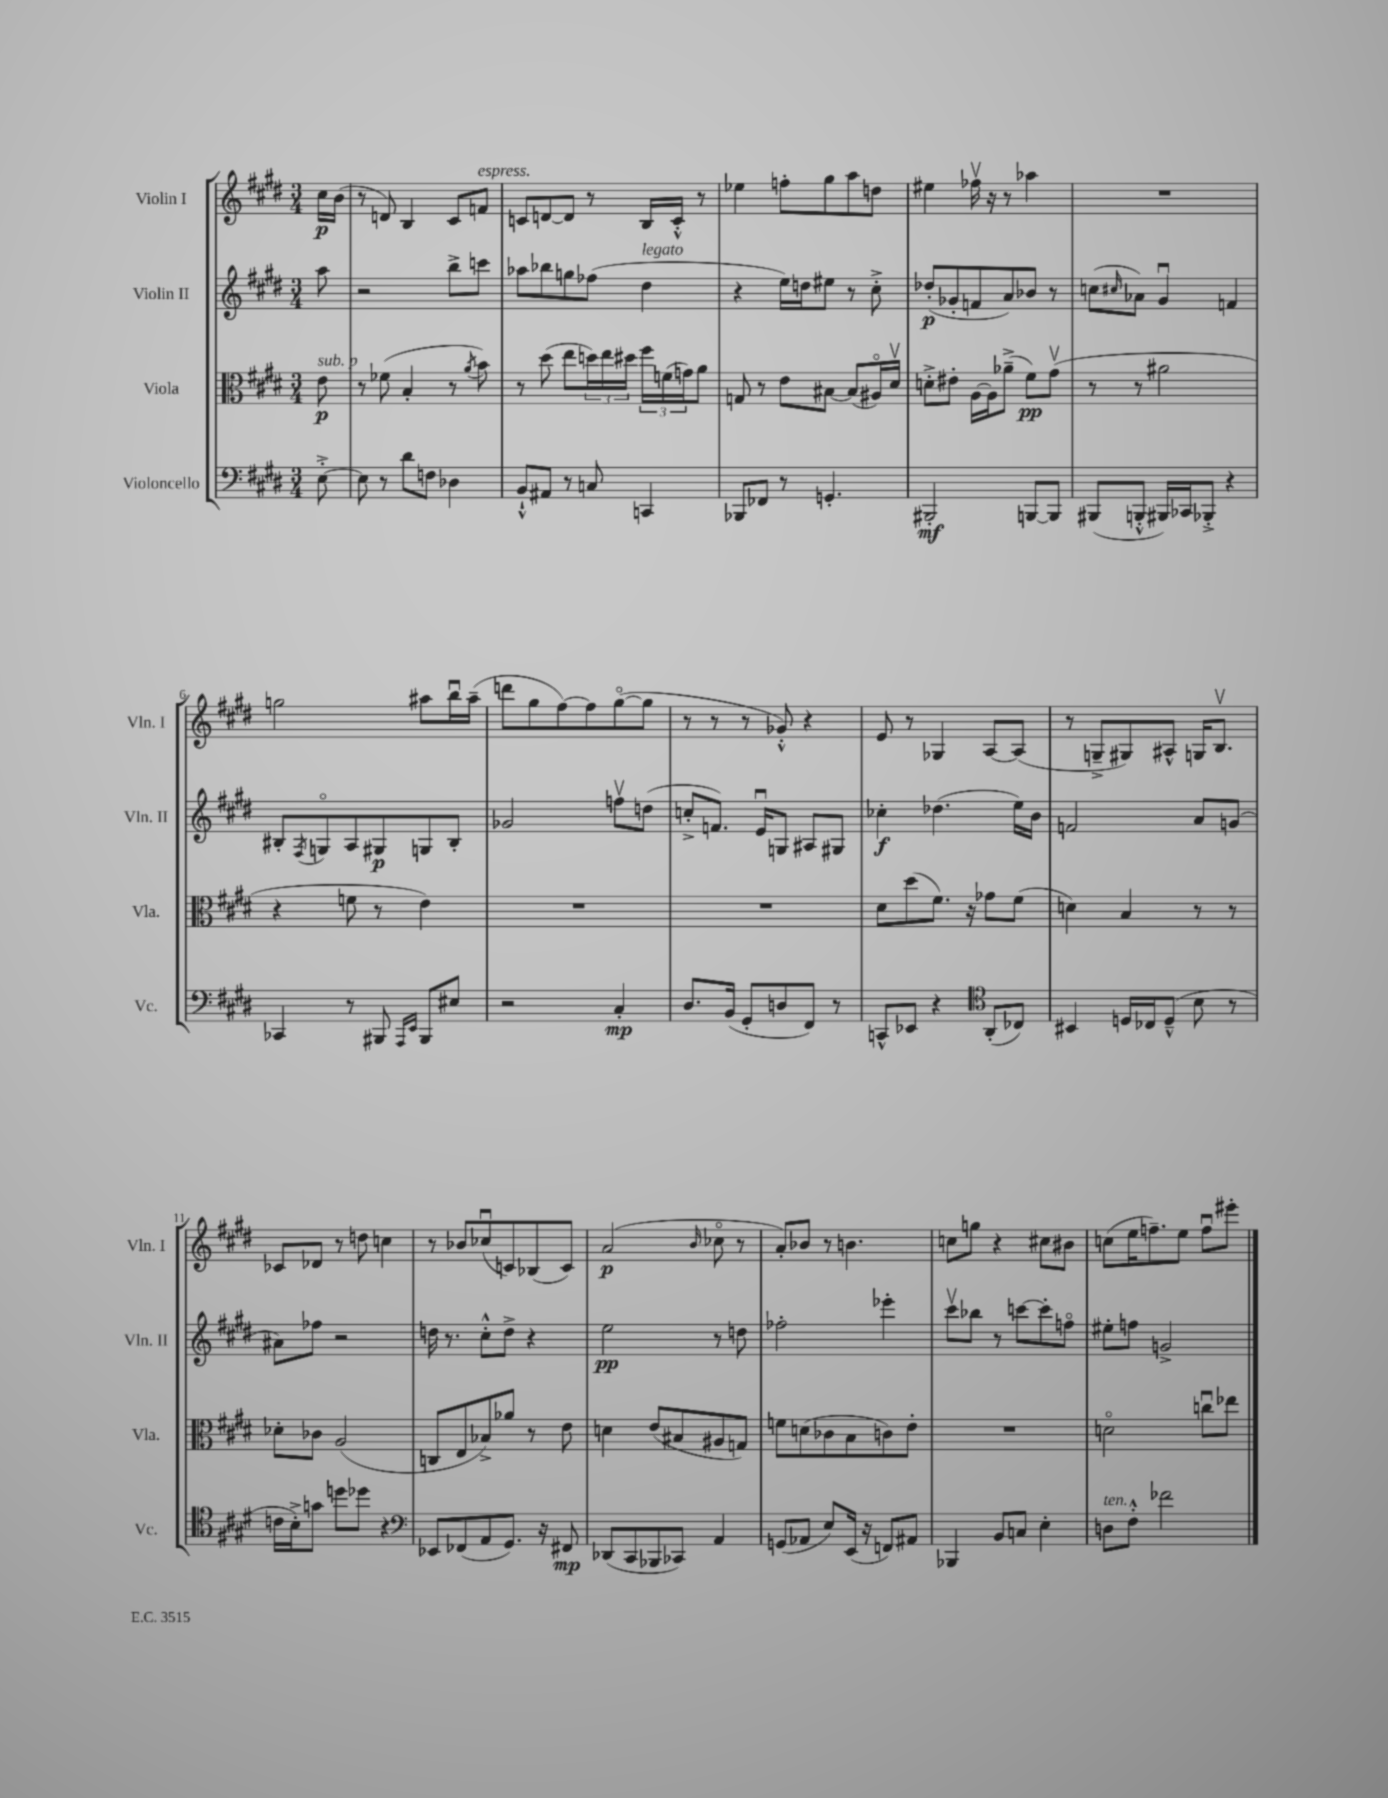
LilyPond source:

<<
\new StaffGroup <<
\new Staff = "s0" \with { instrumentName = "Violin I" shortInstrumentName = "Vln. I" } {
    \clef treble \key e \major \numericTimeSignature \time 3/4 \partial 8
    cis''16\p b'16( |
    r8 d'8) b4 cis'8 f'8^\markup { \italic "espress." } |
    c'8 d'8~ d'8 r8 b16 c'16-.-^ r8 |
    ees''4 f''8-. gis''8 a''8 d''8 |
    eis''4 fes''16\upbow r16 r8 aes''4 |
    R2. |
    g''2 ais''8 b''16\downbow ais''16--( |
    d'''8 gis''8 fis''8~) fis''8 gis''8~\flageolet( gis''8 |
    r8 r8 r8 ges'8-.-^) r4 |
    e'8 r8 ges4 a8~ a8( |
    r8 g8---> gis8) ais8-^ g16 b8.\upbow |
    ces'8 des'8 r8 d''8 c''4 |
    r8 bes'8 ces''8\downbow( c'8) bes8( c'8) |
    a'2\p( \grace { b'16 } ces''8\flageolet r8 |
    a'8-.) bes'8 r8 b'4. |
    c''8 g''8 r4 cis''8 bis'8 |
    c''8( e''16 f''8.--) e''8 f''8\downbow eis'''8-. \bar "|." |
}
\new Staff = "s1" \with { instrumentName = "Violin II" shortInstrumentName = "Vln. II" } {
    \clef treble \key e \major \numericTimeSignature \time 3/4 \partial 8
    a''8 |
    r2 b''8-> c'''8 |
    aes''8 bes''8 g''8 fes''8( dis''4^\markup { \italic "legato" } |
    r4 e''16) d''16 eis''8 r8 cis''8-.-> |
    des''8-.\p( ges'8-. f'8 a'8) bes'8 r8 |
    c''8( \grace { cis''16 } aes'8) gis'4\downbow f'4 |
    bis8-. \acciaccatura { fis8 } g8\flageolet a8 gis8\p g8 bis8-. |
    ges'2 f''8\upbow d''8( |
    c''8-.-> f'8.) e'16\downbow g8 ais8 gis8 |
    ces''4-.\f des''4.( e''16) b'16 |
    f'2 a'8 g'8( |
    ais'8) fes''8 r2 |
    d''16 r8. cis''8-.-^ d''8-> r4 |
    e''2\pp r8 d''8 |
    fes''2-. ees'''4-. |
    cis'''8\upbow bes''8 r8 c'''8~ c'''8-. f''8\flageolet |
    eis''8-. f''8 g'2-> \bar "|." |
}
\new Staff = "s2" \with { instrumentName = "Viola" shortInstrumentName = "Vla." } {
    \clef alto \key e \major \numericTimeSignature \time 3/4 \partial 8
    e'8\p^\markup { \italic "sub. p" } |
    r8 fes'8( b4-. r8 \acciaccatura { a'8 } b'8) |
    r8 dis''8( e''8 \tuplet 3/2 { d''16) e''16 dis''16 } \tuplet 3/2 { fis''16 f'16( g'16) } a'8 |
    g8 r8 e'8 bis8~ bis8( ais16\flageolet) dis'16\upbow |
    d'8-.-> eis'8-. a16~ a16 aes'8--->( fis'8\pp) gis'8\upbow( |
    r8 r8 ais'2 |
    r4 f'8 r8 e'4) |
    R2. |
    R2. |
    dis'8 dis''8( fis'8.) r16 ges'8 fis'8( |
    d'4) b4 r8 r8 |
    des'8-. ces'8 a2( |
    c8 e8 bes8->) aes'8 r8 e'8 |
    d'4 e'8( bis8 ais8 g8) |
    f'8 d'8( ces'8 b8 c'8) e'8-. |
    R2. |
    d'2\flageolet c''8\downbow ees''8 \bar "|." |
}
\new Staff = "s3" \with { instrumentName = "Violoncello" shortInstrumentName = "Vc." } {
    \clef bass \key e \major \numericTimeSignature \time 3/4 \partial 8
    e8~-.-> |
    e8 r8 dis'8 f8 des4 |
    b,8-!-^ ais,8 r8 c8 c,4 |
    bes,,8 fes,8 r8 g,4.-. |
    bis,,2-.\mf b,,8~ b,,8 |
    bis,,8( b,,8-.-^ bis,,16) ces,16 bes,,8-.-> r4 |
    ces,4 r8 bis,,8 \grace { a,,16 e,16 } bis,,8 eis8 |
    r2 cis4-.\mp |
    dis8. b,16( gis,8-. d8 fis,8) r8 |
    c,8-^ ees,8 r4 \clef tenor a,8-.( ces8) |
    bis,4 d16 ces16 d8---^( b8 r8 |
    c'16 b16-.->) g'8 d''8 des''8 r4 |
    \clef bass ees,8 fes,8( a,8 gis,8.) r16 fis,8\mp |
    des,8( cis,8 bes,,8 ces,8) a,4 |
    g,8( aes,8 e8) e,16( r16 f,8) ais,8 |
    bes,,4 b,8 c8 e4-. |
    d8^\markup { \italic "ten." } fis8-.-^ fes'2 \bar "|." |
}
>>
>>
